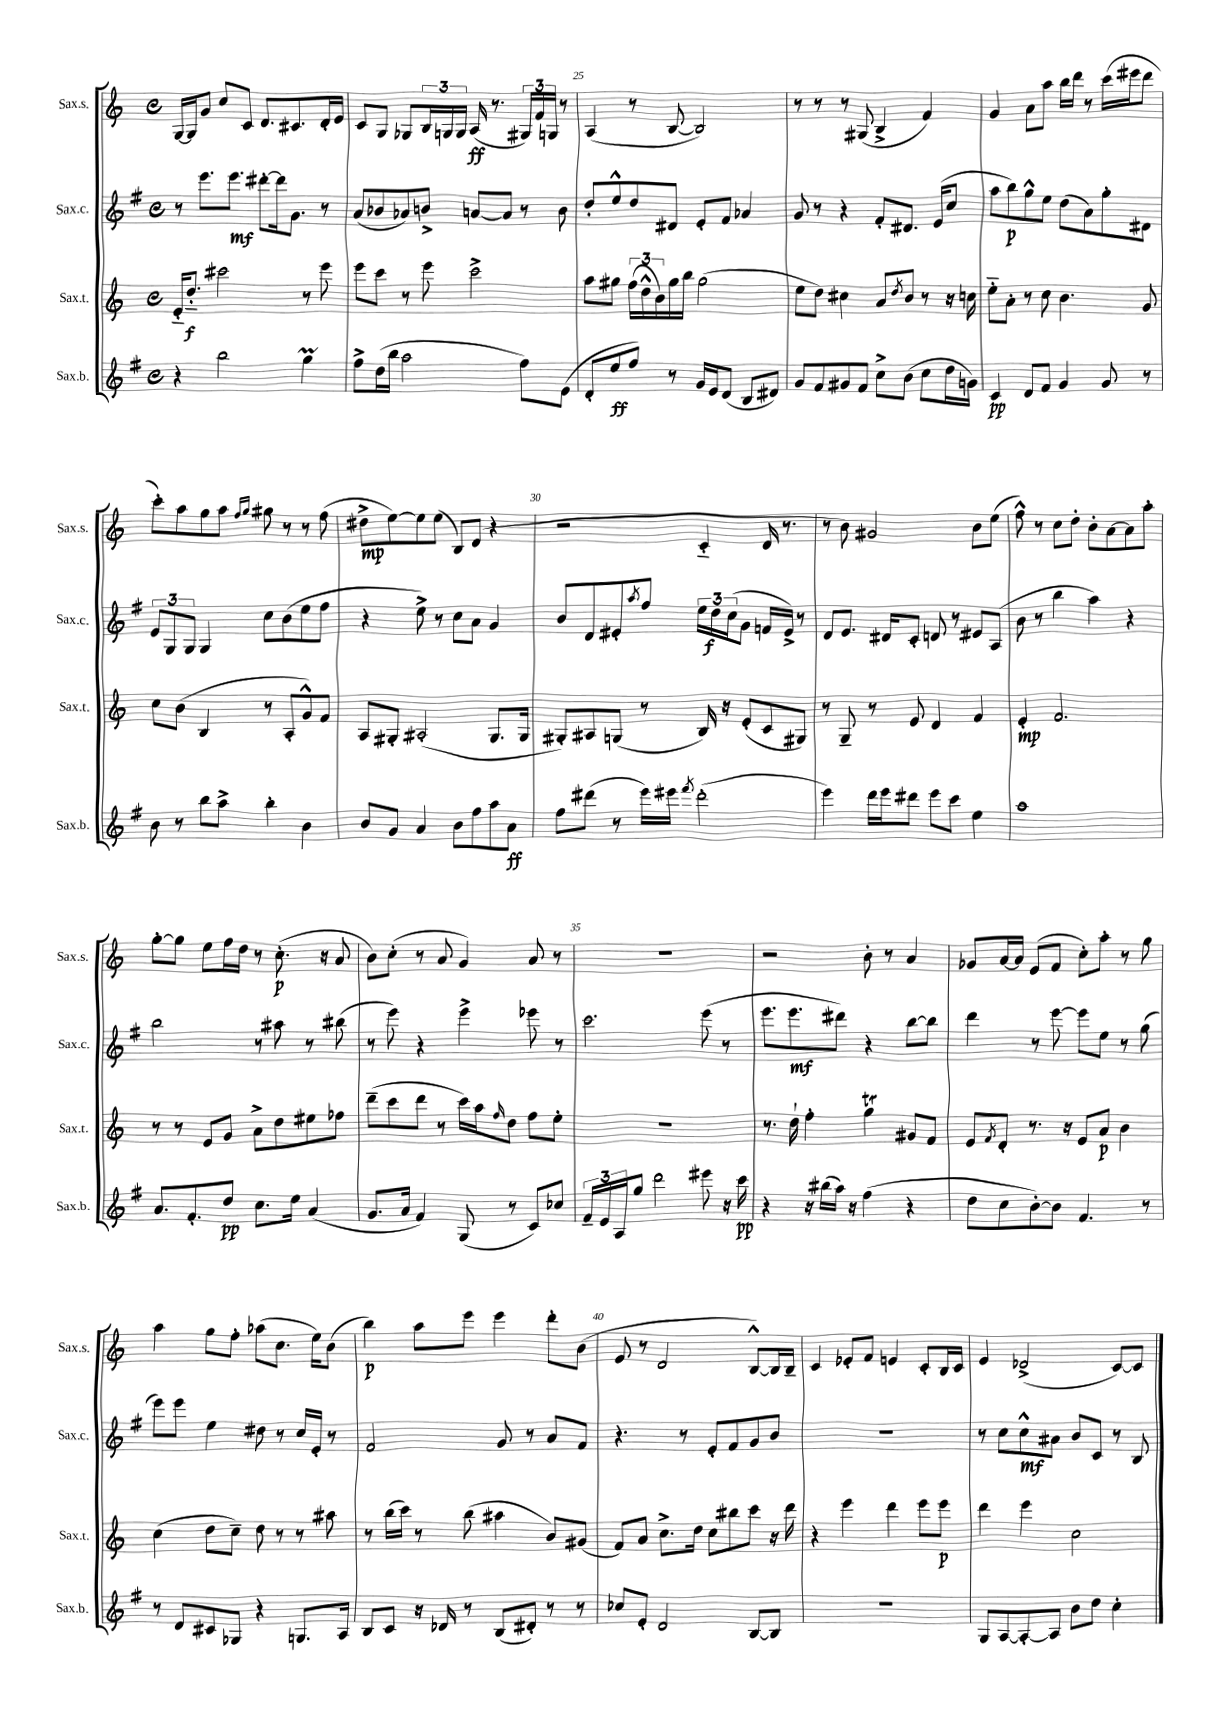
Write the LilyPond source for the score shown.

<<
\new StaffGroup <<
\new Staff = "s0" \with { instrumentName = "Sax.s." shortInstrumentName = "Sax.s." } {
    \clef treble \key c \major \defaultTimeSignature \time 4/4
    g16~ g16 g'8 c''8 c'8 d'8. cis'8. d'16-. e'16 |
    c'8 g8 ges8 \tuplet 3/2 { b16 g16 g16 } a16\ff( r8. \tuplet 3/2 { gis16) f'16 g16 } r8 |
    a4( r8 b8~ b2) |
    r8 r8 r8 gis8( b4-> f'4) |
    g'4 a'8 a''8 b''16 d'''16 r8 c'''16( eis'''16 d'''8 |
    c'''8-.) a''8 g''8 a''8 \grace { f''16 g''16 } gis''8 r8 r8 f''8( |
    dis''8->\mp e''8~) e''8 e''8( b8) d'8( r4 |
    r2 c'4-_ d'16 r8. |
    r8 b'8) gis'2 b'8 e''8( |
    f''8-^) r8 c''8 d''8-. b'8-. a'8~ a'8 a''8-. |
    g''8~-. g''8 e''8 f''16 d''16 r8 c''8.-.\p( r16 a'8 |
    b'8) c''8-.( r8 a'8 g'4) a'8 r8 |
    R1 |
    r2 b'8-. r8 a'4 |
    ges'8 a'16~ a'16 e'8( f'8 c''8-.) a''8-. r8 g''8 |
    a''4 g''8 f''8-. aes''8( c''8. e''16) b'8( |
    b''4\p) a''8 e'''8 e'''4 d'''8-. b'8( |
    e'8 r8 d'2 b8~-^) b16 b16-- |
    c'4 ees'8-. f'8 e'4 c'8-. b16 c'16 |
    e'4 des'2->( c'8~) c'8 \bar "|." |
}
\new Staff = "s1" \with { instrumentName = "Sax.c." shortInstrumentName = "Sax.c." } {
    \clef treble \key g \major \defaultTimeSignature \time 4/4
    r8 e'''8. e'''8.\mf dis'''8~-. dis'''16 g'8. r8 |
    a'8( bes'8 aes'8) b'8-> a'8~ a'8 r8 b'8 |
    d''8-. e''8-^ d''8 dis'8 e'8-. fis'8 aes'4 |
    g'8 r8 r4 fis'8-. dis'8. e'16( c''8 |
    a''8 b''8\p) g''8-^ e''8 d''8( a'8) g''8-. dis'8 |
    \tuplet 3/2 { e'8 g8 g8 } g4 c''8 b'8( e''8 fis''8 |
    r4 e''8->) r8 c''8 a'8 g'4 |
    b'8 d'8 eis'8-. \acciaccatura { a''8 } fis''8 \tuplet 3/2 { e''16 d''16\f c''16( } g'8 f'16 eis'16->) r8 |
    d'8 e'8. dis'16 c'8-. d'8 r8 eis'8 a8( |
    b'8 r8 b''4 a''4) r4 |
    b''2 r8 ais''8 r8 bis''8( |
    r8 e'''8) r4 e'''4-> ees'''8 r8 |
    c'''2. e'''8( r8 |
    e'''8. e'''8.\mf dis'''8) r4 b''8~ b''8 |
    d'''4 r8 e'''8~ e'''8 e''8 r8 g''8( |
    e'''8) e'''8 e''4 dis''8 r8 c''16 e'16-. r8 |
    fis'2 g'8 r8 a'8 fis'8 |
    r4. r8 e'8-. fis'8 g'8 b'8 |
    R1 |
    r8 c''8 c''8-^\mf ais'8 b'8 c'8 r8 b8 \bar "|." |
}
\new Staff = "s2" \with { instrumentName = "Sax.t." shortInstrumentName = "Sax.t." } {
    \clef treble \key c \major \defaultTimeSignature \time 4/4
    e'16-_ d''8.-_\f cis'''2 r8 e'''8 |
    e'''8 c'''8 r8 e'''8 c'''2-> |
    a''8 gis''8 \tuplet 3/2 { f''16( d''16-^ b'16) } gis''16 b''16 gis''2( |
    e''8 d''8) cis''4 a'8 \acciaccatura { d''8 } b'8 r8 r16 c''16 |
    e''8-_ a'8-. r8 c''8 b'4. g'8 |
    c''8 b'8( b4 r8 a8-. g'8-^) f'8 |
    a8 gis8-. ais2-.( gis8. gis16 |
    gis8-.) ais8 g8( r8 b16) r16 e'8-.( c'8 gis8) |
    r8 g8-- r8 e'8 d'4 f'4 |
    e'4-.\mp f'2. |
    r8 r8 e'8 g'8 a'8-> d''8 eis''8 fes''8 |
    d'''8--( c'''8 d'''8 r8 c'''16) a''16 \grace { f''16 } d''8 f''8 e''8-. |
    R1 |
    r8. d''16-! f''4-. g''4\trill gis'8 f'8 |
    e'8 \acciaccatura { f'8 } d'8-. r8. r16 e'8 a'8\p b'4 |
    c''4( d''8 c''8--) d''8 r8 r8 ais''8 |
    r8 b''16( c'''16) r8 b''8( ais''4 b'8) gis'8( |
    f'8) a'8 c''8.-> d''16 c''8 bis''8 c'''8 r16 d'''16 |
    r4 e'''4 d'''4 e'''8 e'''8\p |
    d'''4 e'''4 c''2 \bar "|." |
}
\new Staff = "s3" \with { instrumentName = "Sax.b." shortInstrumentName = "Sax.b." } {
    \clef treble \key g \major \defaultTimeSignature \time 4/4
    r4 b''2 g''4\prall |
    fis''8-> d''16( b''16 a''2 fis''8) e'8( |
    d'8-. e''8\ff fis''8) r8 g'16 e'16 d'8( b8 dis'8) |
    g'8 fis'8 gis'8 fis'8 c''8-> b'8( c''8 d''16 g'16) |
    c'4\pp d'8 fis'8 g'4 g'8 r8 |
    b'8 r8 b''8 a''8-> b''4-. b'4 |
    b'8 g'8 a'4 b'8 fis''8 a''8 a'8\ff |
    fis''8 dis'''8( r8 e'''16) eis'''16 \acciaccatura { fis'''8 } dis'''2-.( |
    e'''4) d'''16 e'''16 dis'''8 e'''8 c'''8 e''4 |
    a''1 |
    a'8. fis'8.-. d''8\pp c''8. e''16 a'4( |
    g'8. a'16 fis'4) g8( r8 c'8) ces''8 |
    \tuplet 3/2 { fis'16-- e'16 a16 } g''8 d'''2 eis'''8 r16 c'''16\pp |
    r4 r16 bis''16( a''16) r16 fis''4( r4 |
    d''8 c''8 b'8~-.) b'8 fis'4. r8 |
    r8 d'8 cis'8 ges8 r4 g8. a16 |
    b8 c'8 r16 des'16 r8 b8( dis'8-.) r8 r8 |
    ces''8 e'8-. d'2 b8~ b8 |
    r1 |
    g8 a8~ a8~-. a8 b'8 d''8 c''4-. \bar "|." |
}
>>
>>
\layout { \context { \Score currentBarNumber = #23 \override BarNumber.break-visibility = ##(#f #t #t) barNumberVisibility = #(every-nth-bar-number-visible 5) } }
